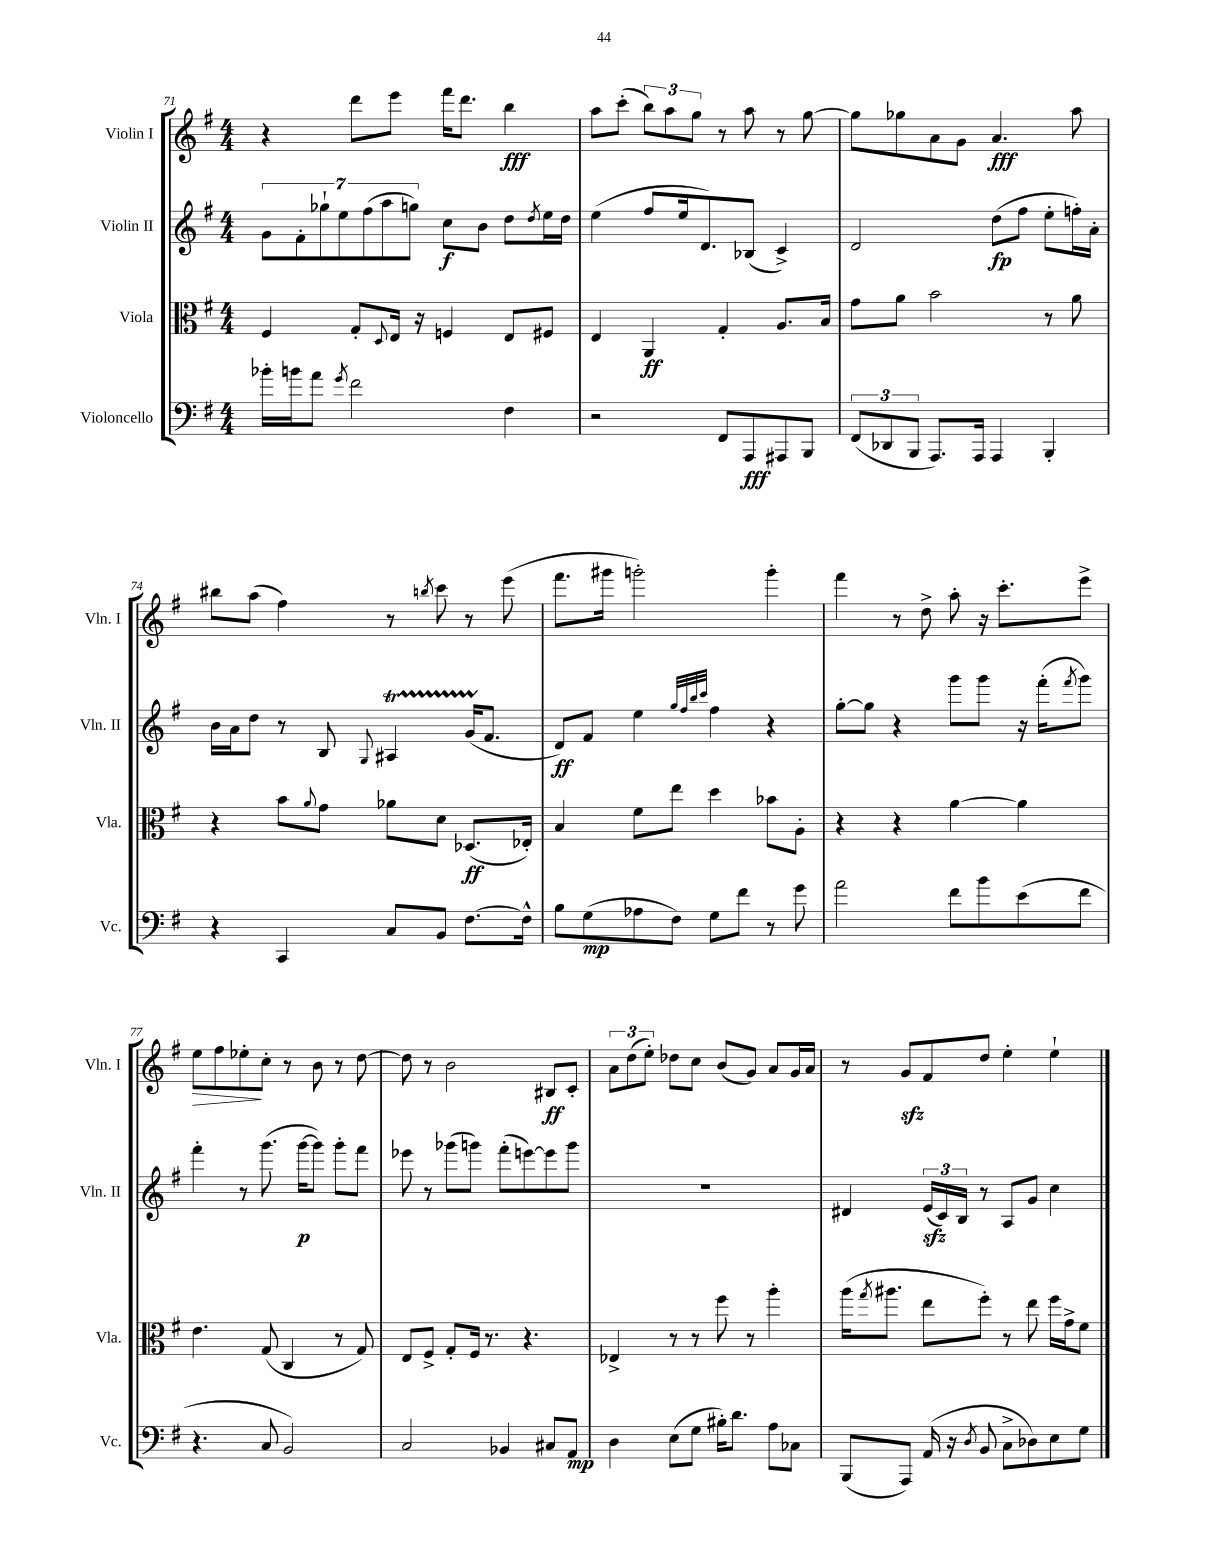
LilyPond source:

<<
\new StaffGroup <<
\new Staff = "s0" \with { instrumentName = "Violin I" shortInstrumentName = "Vln. I" } {
    \clef treble \key g \major \numericTimeSignature \time 4/4
    r4 d'''8 e'''8 fis'''16 d'''8. b''4\fff |
    a''8 c'''8-.( \tuplet 3/2 { b''8) a''8 g''8 } r8 a''8 r8 g''8~ |
    g''8 ges''8 a'8 g'8 a'4.\fff a''8 |
    bis''8 a''8( fis''4) r8 \acciaccatura { b''8 } c'''8 r8 e'''8( |
    fis'''8. gis'''16 g'''2-.) g'''4-. |
    fis'''4 r8 d''8-> a''8-. r16 c'''8.-. e'''8-> |
    e''8\> fis''8 ees''8-.\! c''8-. r8 b'8 r8 d''8~ |
    d''8 r8 b'2 bis8\ff c'8-. |
    \tuplet 3/2 { a'8 d''8( e''8-.) } des''8 c''8 b'8( g'8) a'8 g'16 a'16 |
    r8 g'8\sfz fis'8 d''8 e''4-. e''4-! \bar "|." |
}
\new Staff = "s1" \with { instrumentName = "Violin II" shortInstrumentName = "Vln. II" } {
    \clef treble \key g \major \numericTimeSignature \time 4/4
    \tuplet 7/4 { g'8 fis'8-. ges''8-! e''8 fis''8( a''8 g''8) } c''8\f b'8 d''8 \acciaccatura { d''8 } e''16 d''16 |
    e''4( fis''8 e''16 d'8.) bes8( c'4->) |
    d'2 d''8\fp( fis''8 e''8-. f''16-.) a'16-. |
    b'16 a'16 d''8 r8 b8 \appoggiatura { g8 } ais4\startTrillSpan g'16( fis'8.\stopTrillSpan |
    d'8\ff) fis'8 e''4 \grace { g''32 fis''32 b''32 c'''32 } fis''4 r4 |
    g''8~-. g''8 r4 g'''8 g'''8 r16 fis'''16-.( \acciaccatura { fis'''8 } g'''8) |
    fis'''4-. r8 g'''8.( g'''16~\p g'''8) g'''8-. fis'''8 |
    ees'''8 r8 ges'''8( g'''8) fis'''8-.( e'''8~) e'''8 g'''8 |
    R1 |
    dis'4 \tuplet 3/2 { e'16\sfz( c'16) b16 } r8 a8 g'8 c''4 \bar "|." |
}
\new Staff = "s2" \with { instrumentName = "Viola" shortInstrumentName = "Vla." } {
    \clef alto \key g \major \numericTimeSignature \time 4/4
    fis4 g8-. \appoggiatura { d8 } e16 r16 f4 e8 fis8 |
    e4 a,4\ff g4-. a8. b16 |
    g'8 a'8 b'2 r8 a'8 |
    r4 b'8 \appoggiatura { a'8 } g'8 aes'8 d'8 des8.\ff( ees16-.) |
    b4 fis'8 e''8 d''4 bes'8 a8-. |
    r4 r4 a'4~ a'4 |
    e'4. g8( c4 r8 g8) |
    e8 fis8-> g8-. fis16 r8. r4. |
    ees4-> r8 r8 fis''8 r8 a''4-. |
    a''16( \acciaccatura { g''8 } ais''8. e''8 fis''8-.) r8 e''8 fis''16 g'16-> fis'8 \bar "|." |
}
\new Staff = "s3" \with { instrumentName = "Violoncello" shortInstrumentName = "Vc." } {
    \clef bass \key g \major \numericTimeSignature \time 4/4
    bes'16-. b'16 a'8 \acciaccatura { g'8 } fis'2 fis4 |
    r2 fis,8 a,,8\fff ais,,8 b,,8 |
    \tuplet 3/2 { fis,8( des,8 b,,8 } a,,8.) a,,16 a,,4 b,,4-. |
    r4 c,4 c8 b,8 fis8.~ fis16-^ |
    b8 g8\mp( aes8 fis8) g8 fis'8 r8 g'8 |
    a'2 fis'8 b'8 e'8( fis'8 |
    r4. c8 b,2) |
    c2 bes,4 cis8 a,8\mp |
    d4 e8( g8 bis16-.) d'8. a8 ces8 |
    b,,8( a,,8) a,16( r16 \acciaccatura { d8 } b,8 c8-> des8) e8 g8 \bar "|." |
}
>>
>>
\layout { \context { \Score currentBarNumber = #71 } }
